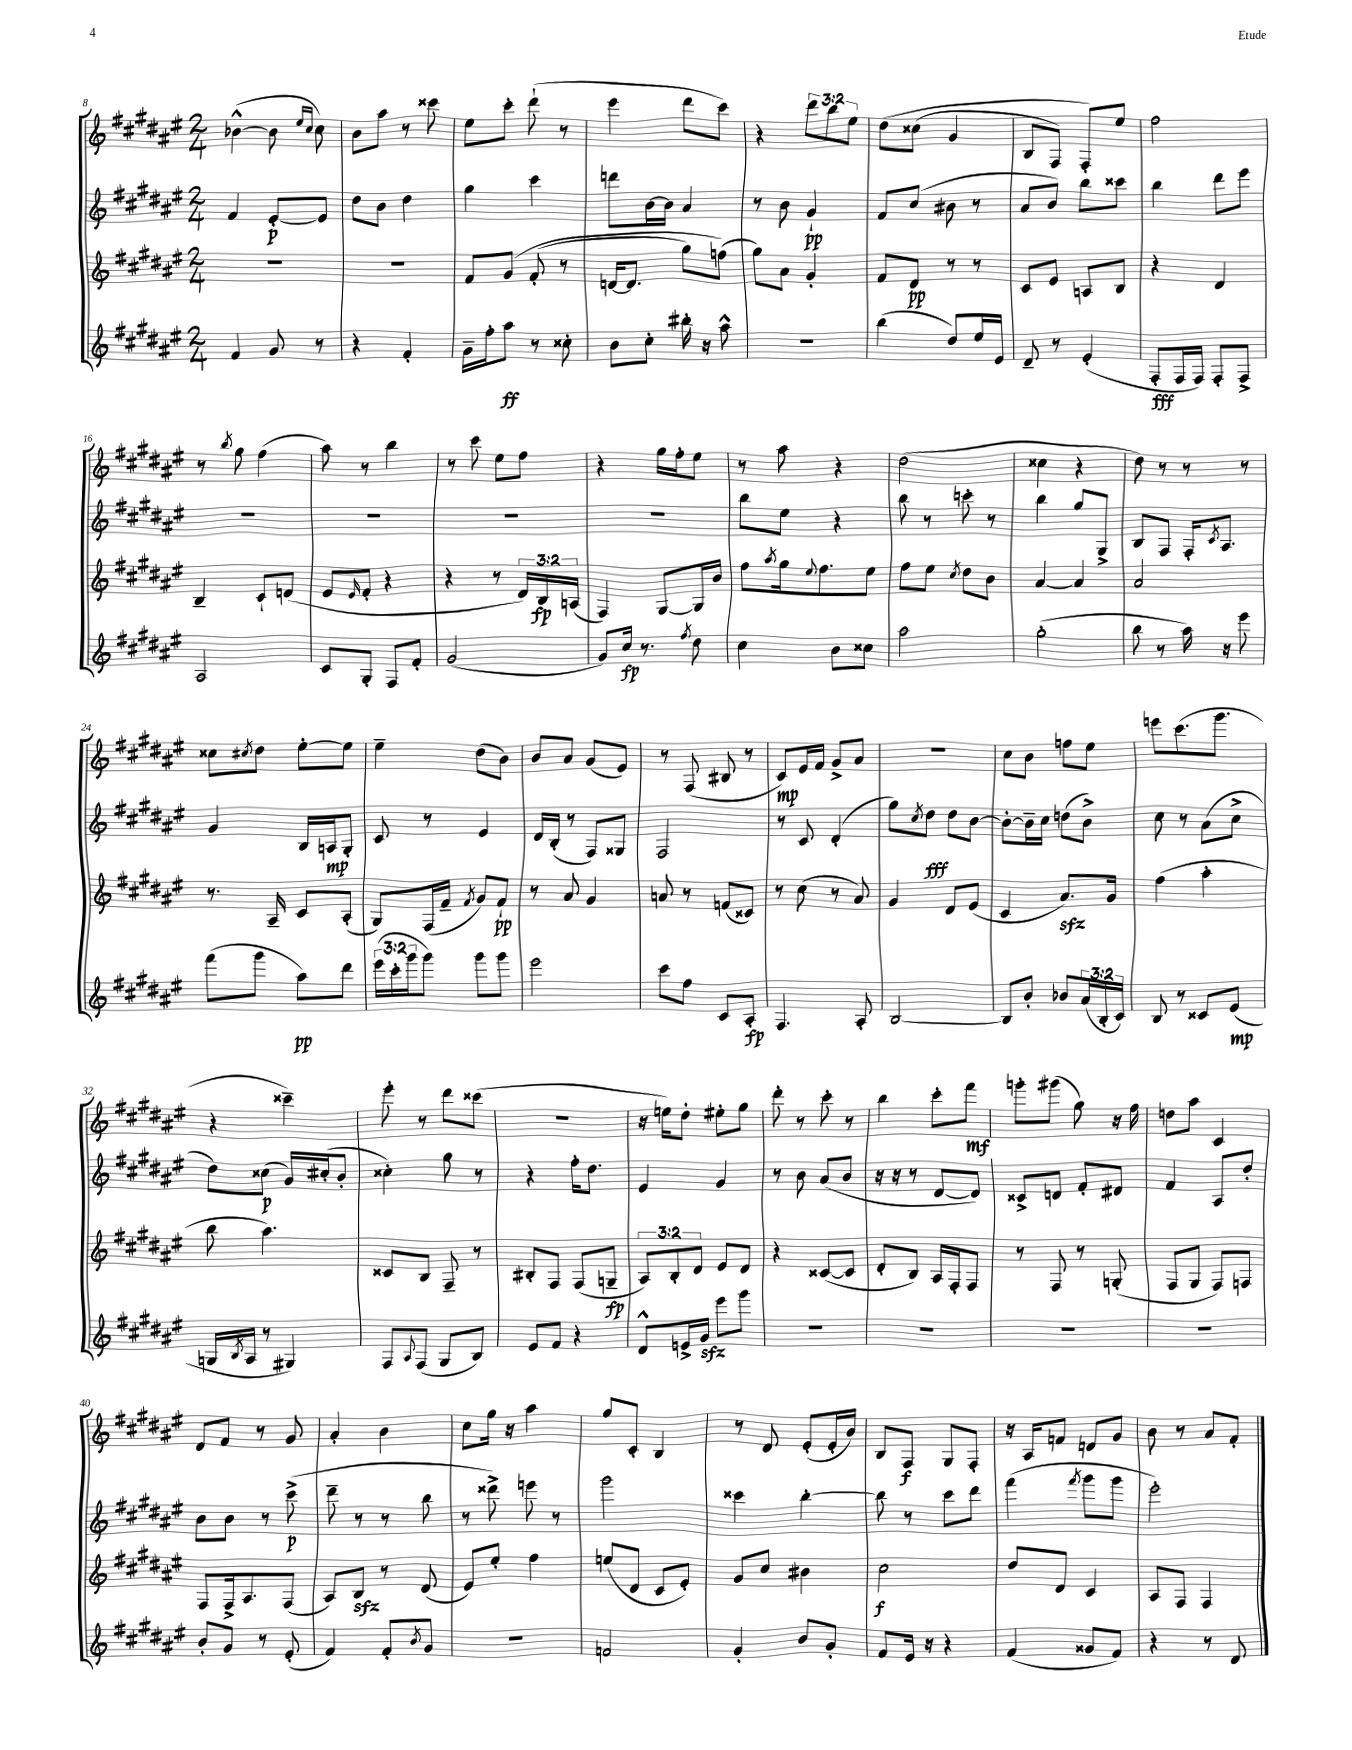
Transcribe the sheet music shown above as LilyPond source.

<<
\new StaffGroup <<
\new Staff = "s0" {
    \clef treble \key fis \major \numericTimeSignature \time 2/4 \override Staff.TupletNumber.text = #tuplet-number::calc-fraction-text
    bes'4~-^( bes'8 \grace { eis''16 cis''16 } cis''8) |
    b'8 ais''8 r8 cisis'''8 |
    eis''8 cis'''8-. dis'''8-!( r8 |
    eis'''4 dis'''8 cis'''8) |
    r4 \tuplet 3/2 { dis'''8 b''8 eis''8 } |
    dis''8\( cisis''8( gis'4 |
    b8 fis8) fis8-.\) eis''8 |
    fis''2 |
    r8 \acciaccatura { b''8 } gis''8 fis''4( |
    ais''8) r8 b''4 |
    r8 cis'''8 eis''8 fis''8 |
    r4 gis''16 fis''16-. eis''8 |
    r8 ais''8 r4 |
    dis''2( |
    cisis''4 r4 |
    dis''8) r8 r8 r8 |
    cisis''8 \acciaccatura { cis''8 } dis''8 eis''8~-. eis''8 |
    eis''4-- dis''8( b'8) |
    b'8 ais'8 gis'8( eis'8) |
    r8 fis8( bis8 r8 |
    cis'8\mp) eis'16 fis'16 gis'8-> ais'8 |
    R2 |
    cis''8 b'8 f''8 eis''8 |
    e'''8 cis'''8.( gis'''8. |
    r4 cisis'''4--) |
    eis'''8-. r8 dis'''8 cisis'''8( |
    R2 |
    r16 e''16) dis''8-. eis''8-. gis''8 |
    dis'''8-. r8 cis'''8-. r8 |
    b''4 cis'''8-. fis'''8\mf |
    g'''8-. gis'''8( gis''8) r16 fis''16 |
    d''8 ais''8 cis'4 |
    dis'8 fis'8 r8 gis'8 |
    ais'4-. b'4 |
    cis''8 gis''16 r16 ais''4 |
    gis''8 cis'8-. b4 |
    r8 dis'8 eis'8-.( eis'16-. b'16) |
    b8 fis8\f gis8 fis8-. |
    r16 ais16 f'8 d'8 gis'8 |
    b'8 r8 ais'8 fis'8-. \bar "|." |
}
\new Staff = "s1" {
    \clef treble \key fis \major \numericTimeSignature \time 2/4
    fis'4 eis'8~-.\p eis'8 |
    dis''8 b'8 dis''4 |
    gis''4 cis'''4 |
    d'''8 b'16~ b'16 ais'4 |
    r8 b'8 gis'4-!\pp |
    fis'8 cis''8( bis'8 r8 |
    ais'8 b'8) b''8 cisis'''8 |
    b''4 dis'''8 eis'''8 |
    R2 |
    R2 |
    R2 |
    R2 |
    b''8 eis''8 r4 |
    b''8 r8 c'''8-. r8 |
    b''4 gis''8 gis8-> |
    b8 fis8 fis16-. \acciaccatura { cis'8 } ais8. |
    gis'4 b16 a16\mp gis8-. |
    cis'8 r8 eis'4 |
    dis'16 b16-.( r8 fis8) gisis8 |
    fis2 |
    r8 cis'8 dis'4-.( |
    gis''8) \acciaccatura { cis''8 } dis''8\fff dis''8 b'8~ |
    b'8~-. b'16-- cis''16 d''8( b'8->) |
    cis''8 r8 ais'8( cis''8-> |
    dis''8) cisis''8\p( gis'16) cis''16-.( b'8-. |
    cisis''4-.) gis''8 r8 |
    r4 fis''16-. dis''8. |
    eis'4 gis'4 |
    r8 b'8 ais'8( b'8 |
    r16 r16 r8 dis'8~ dis'8) |
    cisis'8-> d'8 fis'8-. dis'8 |
    fis'4 ais8 dis''8-. |
    b'8 b'8 r8 cis'''8->\p( |
    dis'''8-- r8 r8 b''8 |
    r8 disis'''8->) e'''8 r8 |
    gis'''2 |
    cisis'''4 b''4~-. |
    b''8 r8 cis'''8 dis'''8 |
    fis'''4( \acciaccatura { fis'''8 } gis'''8 gis'''8 |
    eis'''2-.) \bar "|." |
}
\new Staff = "s2" {
    \clef treble \key fis \major \numericTimeSignature \time 2/4 \override Staff.TupletNumber.text = #tuplet-number::calc-fraction-text
    R2 |
    R2 |
    fis'8 gis'8\( fis'8-.( r8 |
    d'16~ d'8. gis''8) f''8(\) |
    gis''8) ais'8 gis'4-. |
    fis'8 dis'8\pp r8 r8 |
    cis'8 eis'8 a8 b8 |
    r4 dis'4 |
    b4-- cis'8-! d'8( |
    eis'8 \grace { eis'16 } fis'8-. r4 |
    r4 r8 \tuplet 3/2 { dis'16) b16\fp a16( } |
    fis4) gis8~ gis16 b'16 |
    fis''8 \acciaccatura { ais''8 } gis''16 \appoggiatura { eis''8 } fis''8. eis''8 |
    fis''8 eis''8 \acciaccatura { cis''8 } dis''8 b'8 |
    ais'4~ ais'4 |
    ais'2 |
    r8. ais16-- cis'8 ais8-.( |
    gis8) fis16( fis'16-- \acciaccatura { fis'8 } gis'8) fis'8-!\pp |
    r8 ais'8 gis'4 |
    a'8 r8 f'8( cisis'8) |
    r8 cis''8( r8 ais'8) |
    gis'4 dis'8 eis'8( |
    cis'4 ais'8.\sfz) gis'16 |
    fis''4( ais''4-. |
    b''8 ais''4.) |
    cisis'8 b8 fis8-- r8 |
    bis8-. fis8 fis8( g8--\fp |
    \tuplet 3/2 { ais8) b8-. dis'8 } eis'8 dis'8 |
    r4 cisis'8~( cisis'8 |
    dis'8-. b8) ais16 fis16-. fis8 |
    r8 fis8 r8 g8-.( |
    fis8 gis8 fis8) f8 |
    fis8 fis16-> ais8. fis8( |
    ais8) b8\sfz r8 dis'8( |
    eis'8) eis''8-. fis''4 |
    e''8( dis'8 cis'8 eis'8-.) |
    gis'8 cis''8 bis'4 |
    cis''2\f |
    dis''8 dis'8 cis'4 |
    ais8 fis8 fis4 \bar "|." |
}
\new Staff = "s3" {
    \clef treble \key fis \major \numericTimeSignature \time 2/4 \override Staff.TupletNumber.text = #tuplet-number::calc-fraction-text
    fis'4 gis'8 r8 |
    r4 fis'4-. |
    gis'16-- fis''16-. ais''8\ff r8 cisis''8-. |
    b'8 cis''8-. bis''16-. r16 ais''8-^ |
    r2 |
    b''4( dis''8) eis''16 eis'16 |
    dis'8-- r8 eis'4-.( |
    fis8-.\fff fis16 fis16) fis8-. fis8-> |
    ais2 |
    cis'8 gis8-. fis8 fis'8-. |
    gis'2( |
    gis'8) cis''16\fp r8. \acciaccatura { fis''8 } dis''8 |
    cis''4 b'8 cisis''8 |
    ais''2 |
    gis''2-.( |
    b''8 r8 ais''16) r16 eis'''8 |
    fis'''8( gis'''8 ais''8\pp) dis'''8 |
    \tuplet 3/2 { eis'''16( cis'''16-. gis'''16 } gis'''8) gis'''8 gis'''8 |
    eis'''2 |
    cis'''8 fis''8 cis'8 ais8-.\fp |
    fis4. ais8-. |
    b2~ |
    b8 b'8-. bes'8 \tuplet 3/2 { ais'16( b16-. cis'16) } |
    b8 r8 cisis'8 eis'8\mp( |
    g16 \acciaccatura { b8 } ais16 r8 gis4) |
    fis8 \appoggiatura { ais8 } fis8( gis8 b8) |
    eis'8 fis'8 r4 |
    dis'8-^ e'16-> gis'16\sfz eis'''8 gis'''8 |
    R2 |
    R2 |
    R2 |
    R2 |
    b'8-. gis'8 r8 eis'8-.( |
    fis'4) fis'8-. \acciaccatura { b'8 } gis'8 |
    r2 |
    f'2 |
    gis'4-. b'8 gis'8-. |
    fis'8 eis'16 r16 r4 |
    fis'4( gisis'8 fis'8) |
    r4 r8 dis'8 \bar "|." |
}
>>
>>
\layout { \context { \Score currentBarNumber = #8 } }
